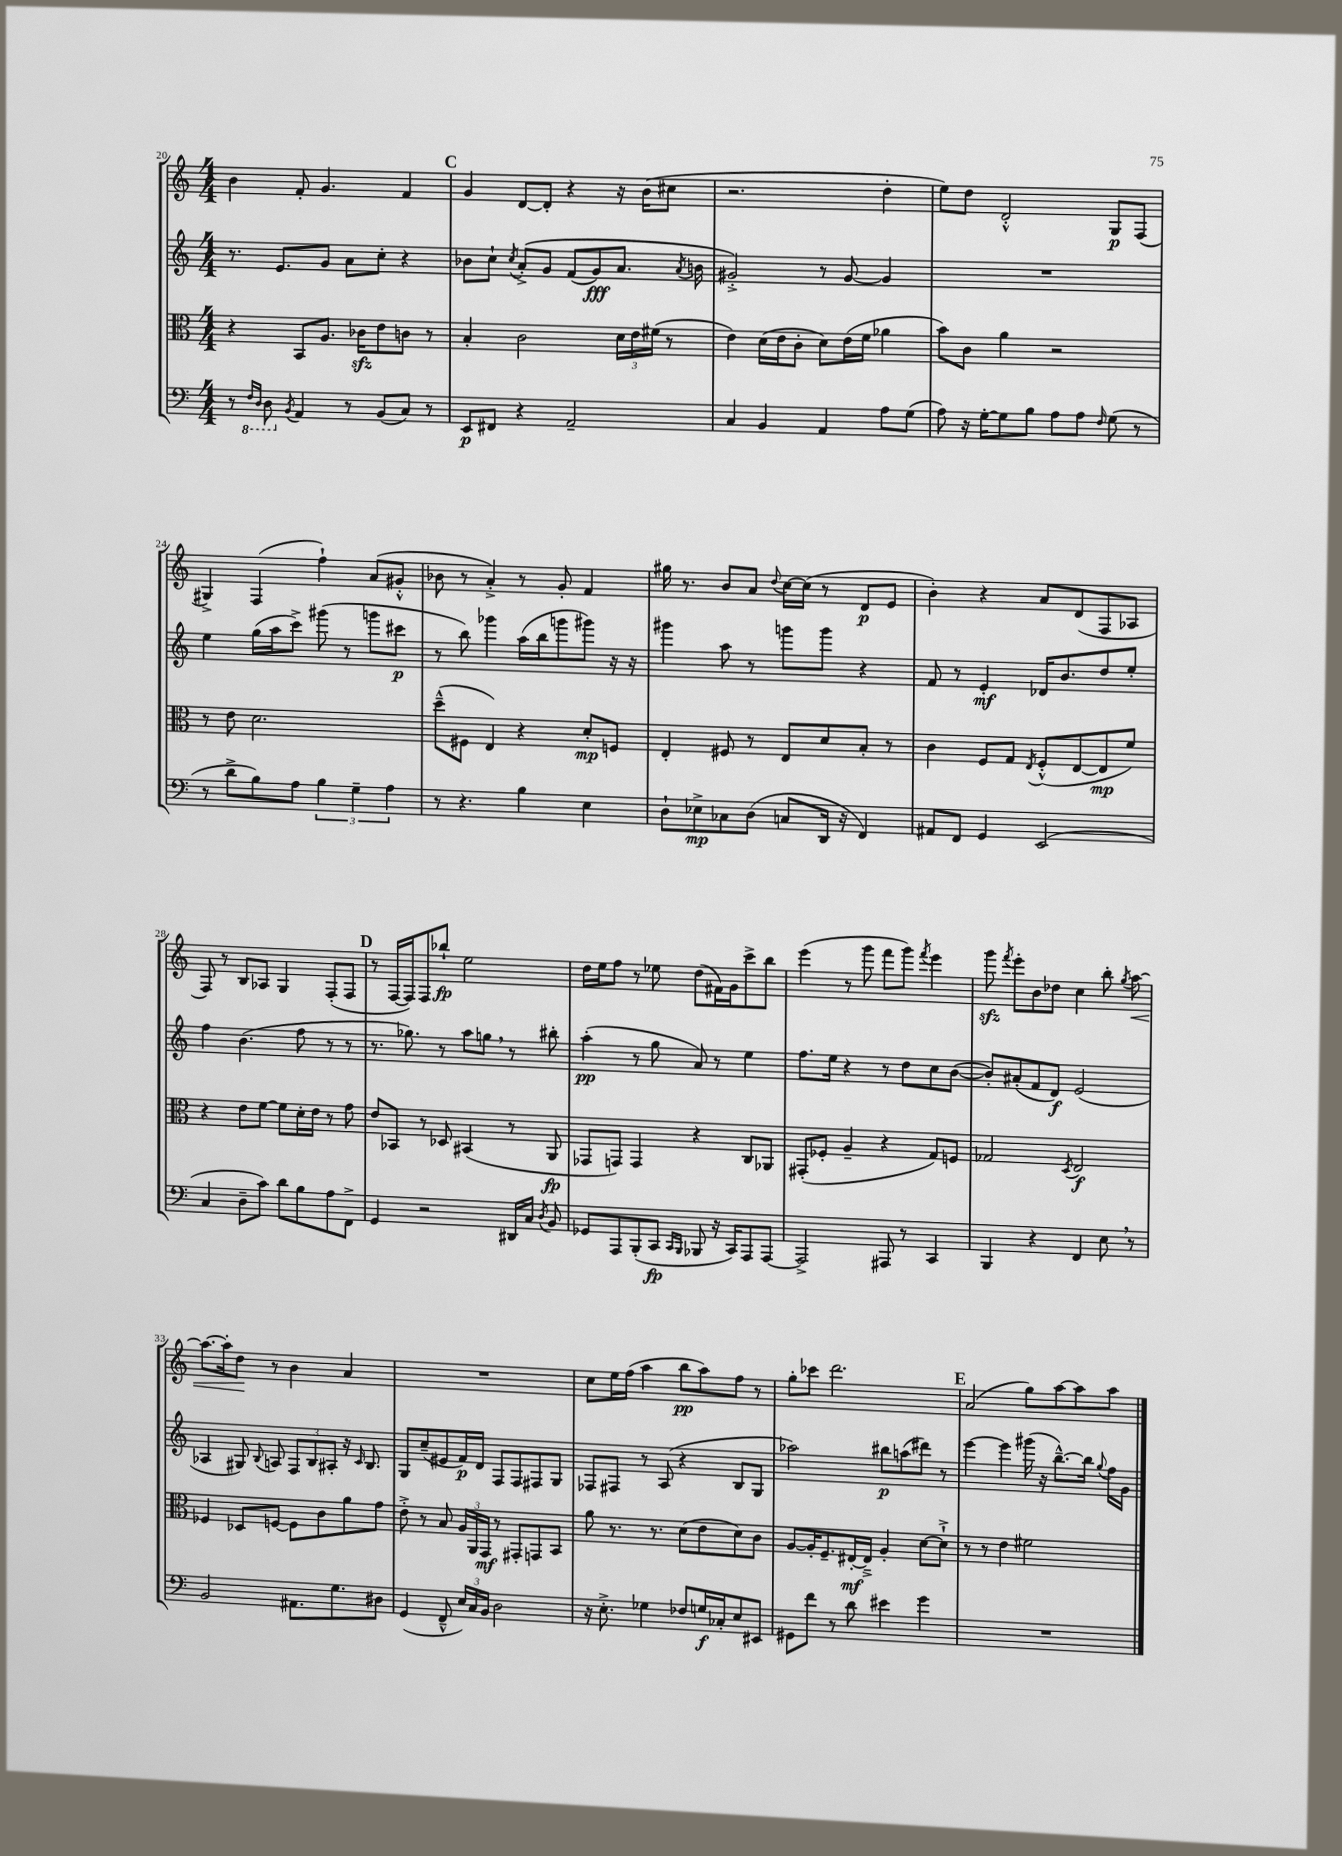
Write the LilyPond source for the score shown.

<<
\new StaffGroup <<
\new Staff = "s0" {
    \clef treble \key c \major \numericTimeSignature \time 4/4
    \autoBeamOff b'4 f'8-. g'4. f'4 |
    \mark \markup { \bold "C" } g'4 d'8[~ d'8]-. r4 r16 b'16[( cis''8] |
    r2. d''4-. |
    e''8[) d''8] d'2-.-^ g8[\p f8]( |
    gis4->) f4( f''4-!) a'8[( gis'8]-.-^ |
    bes'8 r8 a'4-.->) r8 g'8-. f'4 |
    gis''16 r8. b'8[ a'8] \appoggiatura { d''8 } c''16[~ c''16]( r8 d'8[\p e'8] |
    b'4-.) r4 a'8[ d'8( f8 aes8] |
    f8) r8 b8[ aes8] g4 f8[-.( f8] |
    \mark \markup { \bold "D" } r8 f16[~ f16) f8 bes''8]-!\fp e''2 |
    d''16[ e''16 f''8] r8 ees''8 d''8[( fis'16) g'16 c'''8-> b''8] |
    e'''4( r8 g'''8 f'''8[ g'''8]) \acciaccatura { f'''8 } e'''4 |
    g'''8\sfz \acciaccatura { f'''8 } e'''8[-. b'8 des''8] c''4 b''8-. \acciaccatura { g''8 } a''8~\< |
    a''8.[~ a''16-. d''8]\! r8 b'4 a'4 |
    R1 |
    c''8[ e''16 f''16]( a''4 b''8[\pp a''8) f''8] r8 |
    g''8[-. ces'''8] d'''2. |
    \mark \markup { \bold "E" } a'2( g''8[) a''8~ a''8 a''8] \bar "|." |
}
\new Staff = "s1" {
    \clef treble \key c \major \numericTimeSignature \time 4/4
    \autoBeamOff r8. e'8.[ g'8] a'8[ c''8]-. r4 |
    \mark \markup { \bold "C" } bes'8[ c''8]-! \acciaccatura { c''8 } a'8[-.->\( g'8] f'8[( g'8\fff) a'8.] \acciaccatura { a'8 } b'16 |
    gis'2-.->\) r8 gis'8~ gis'4 |
    R1 |
    e''4 g''16[( a''16 c'''8]->) gis'''8( r8 g'''8[ cis'''8]\p |
    r8 b''8) ges'''4 a''16[( b''16 g'''8 gis'''8]) r16 r16 |
    gis'''4 a''8 r8 g'''8[ g'''8] r4 |
    f'8 r8 e'4-.\mf des'16[ b'8. d''8 e''8]-. |
    f''4 b'4.( f''8 r8 r8 |
    \mark \markup { \bold "D" } r8. ges''8.) r8 a''8[ g''8] \breathe r8 bis''8-. |
    a''4-.\pp( r8 g''8 a'8) r8 e''4 |
    f''8.[ e''16] r4 r8 d''8[ c''8 b'8]~( |
    b'8[-.) ais'8-.( f'8 d'8]\f) e'2( |
    aes4 gis8) \appoggiatura { b8 } a8 \tuplet 3/2 { f8[ b8 ais8]-. } r16 \grace { c'16 } b8. |
    g8[ c''8--( eis'8 f'16\p) d'16] f8[ f8 fis8 g8] |
    fes8[ fis8] r8 a8( r4 b8[ g8] |
    aes''2) bis''8[\p a''8( dis'''8]) r8 |
    \mark \markup { \bold "E" } e'''4~ e'''4 gis'''16( r16 b''8.[~---^) b''16] \appoggiatura { g''8 } f''16[ g'16] \bar "|." |
}
\new Staff = "s2" {
    \clef alto \key c \major \numericTimeSignature \time 4/4
    \autoBeamOff r4 b,8[ a8.] ces'16[\sfz e'8 c'8] r8 |
    \mark \markup { \bold "C" } b4-. c'2 \tuplet 3/2 { d'16[ e'16 fis'16]( } r8 |
    e'4) d'16[( e'16 c'8]-. d'8[) e'16( f'16] aes'4 |
    b'8[) c'8] a'4 r2 |
    r8 e'8 d'2. |
    d''8[---^( fis8] e4) r4 d'8[-.\mp f8] |
    e4-. fis8 r8 e8[ d'8 b8]-. r8 |
    c'4 f8[ g8] \acciaccatura { e8 } f8[-.-^( e8~ e8\mp f'8]) |
    r4 e'8[ f'8]~ f'8[ d'16-. e'16] r8 g'8 |
    \mark \markup { \bold "D" } e'8[ bes,8] r8 des8 bis,4( r8 a,8\fp |
    ges,8[ g,8]) g,4 r4 c8[ aes,8] |
    gis,8[-.( fes8]-. a4-- r4 g8[) f8] |
    ges2 \acciaccatura { d8 } e2\f |
    fes4 des8[ f8]~ f8[ c'8 a'8 g'8] |
    e'8-.-> r8 b8 \tuplet 3/2 { a16[ a,16 g,16]\mf } r8 gis,8[-. g,8 b,8] |
    a'8 r8. r8. d'8[( e'8 d'8) c'8] |
    a8[~ a16-. f8.-- eis16~-.\mf eis16]---> a4-. d'8[~ d'8]-!-> |
    \mark \markup { \bold "E" } r8 r8 e'4 fis'2 \bar "|." |
}
\new Staff = "s3" {
    \clef bass \key c \major \numericTimeSignature \time 4/4
    \autoBeamOff r8 \ottava #-1 \grace { f,16[ d,16] } d,8 \ottava #0 \acciaccatura { b,8 } a,4 r8 b,8[( c8]) r8 |
    \mark \markup { \bold "C" } e,8[\p fis,8] r4 a,2-- |
    c4 b,4 a,4 a8[ g8]( |
    a8) r16 g16[~-. g8 b8] a8[ a8] \grace { f16 } g8( r8 |
    r8 d'8[-> b8) a8] \tuplet 3/2 { b4 g4-- a4 } |
    r8 r4. b4 e4 |
    d8[-! ees8->\mp ces8 d8]( c8[ d,16] r16 f,4) |
    ais,8[ f,8] g,4 e,2( |
    c4 d8[-- c'8]) d'8[ b8 a8 f,8]-> |
    \mark \markup { \bold "D" } g,4 r2 dis,16[ c16] \acciaccatura { d8 } b,8 |
    ges,8[ a,,8 b,,8-.( c,8]\fp \grace { c,16[ b,,16] } bes,,8 r16 c,16[) a,,8 a,,8]~ |
    a,,2-> ais,,8 r8 c,4 |
    b,,4 r4 f,4 e8 \breathe r8 |
    b,2 ais,8.[ g8. dis8] |
    g,4( f,8---^ \tuplet 3/2 { e16[) c16 b,16] } d2 |
    r16 e8.-.-> ges4 fes8[ g16\f ces16-. e8 eis,8] |
    gis,8[ f'8] r8 d'8 eis'4 g'4 |
    \mark \markup { \bold "E" } R1 \bar "|." |
}
>>
>>
\layout { \context { \Score currentBarNumber = #20 } }
